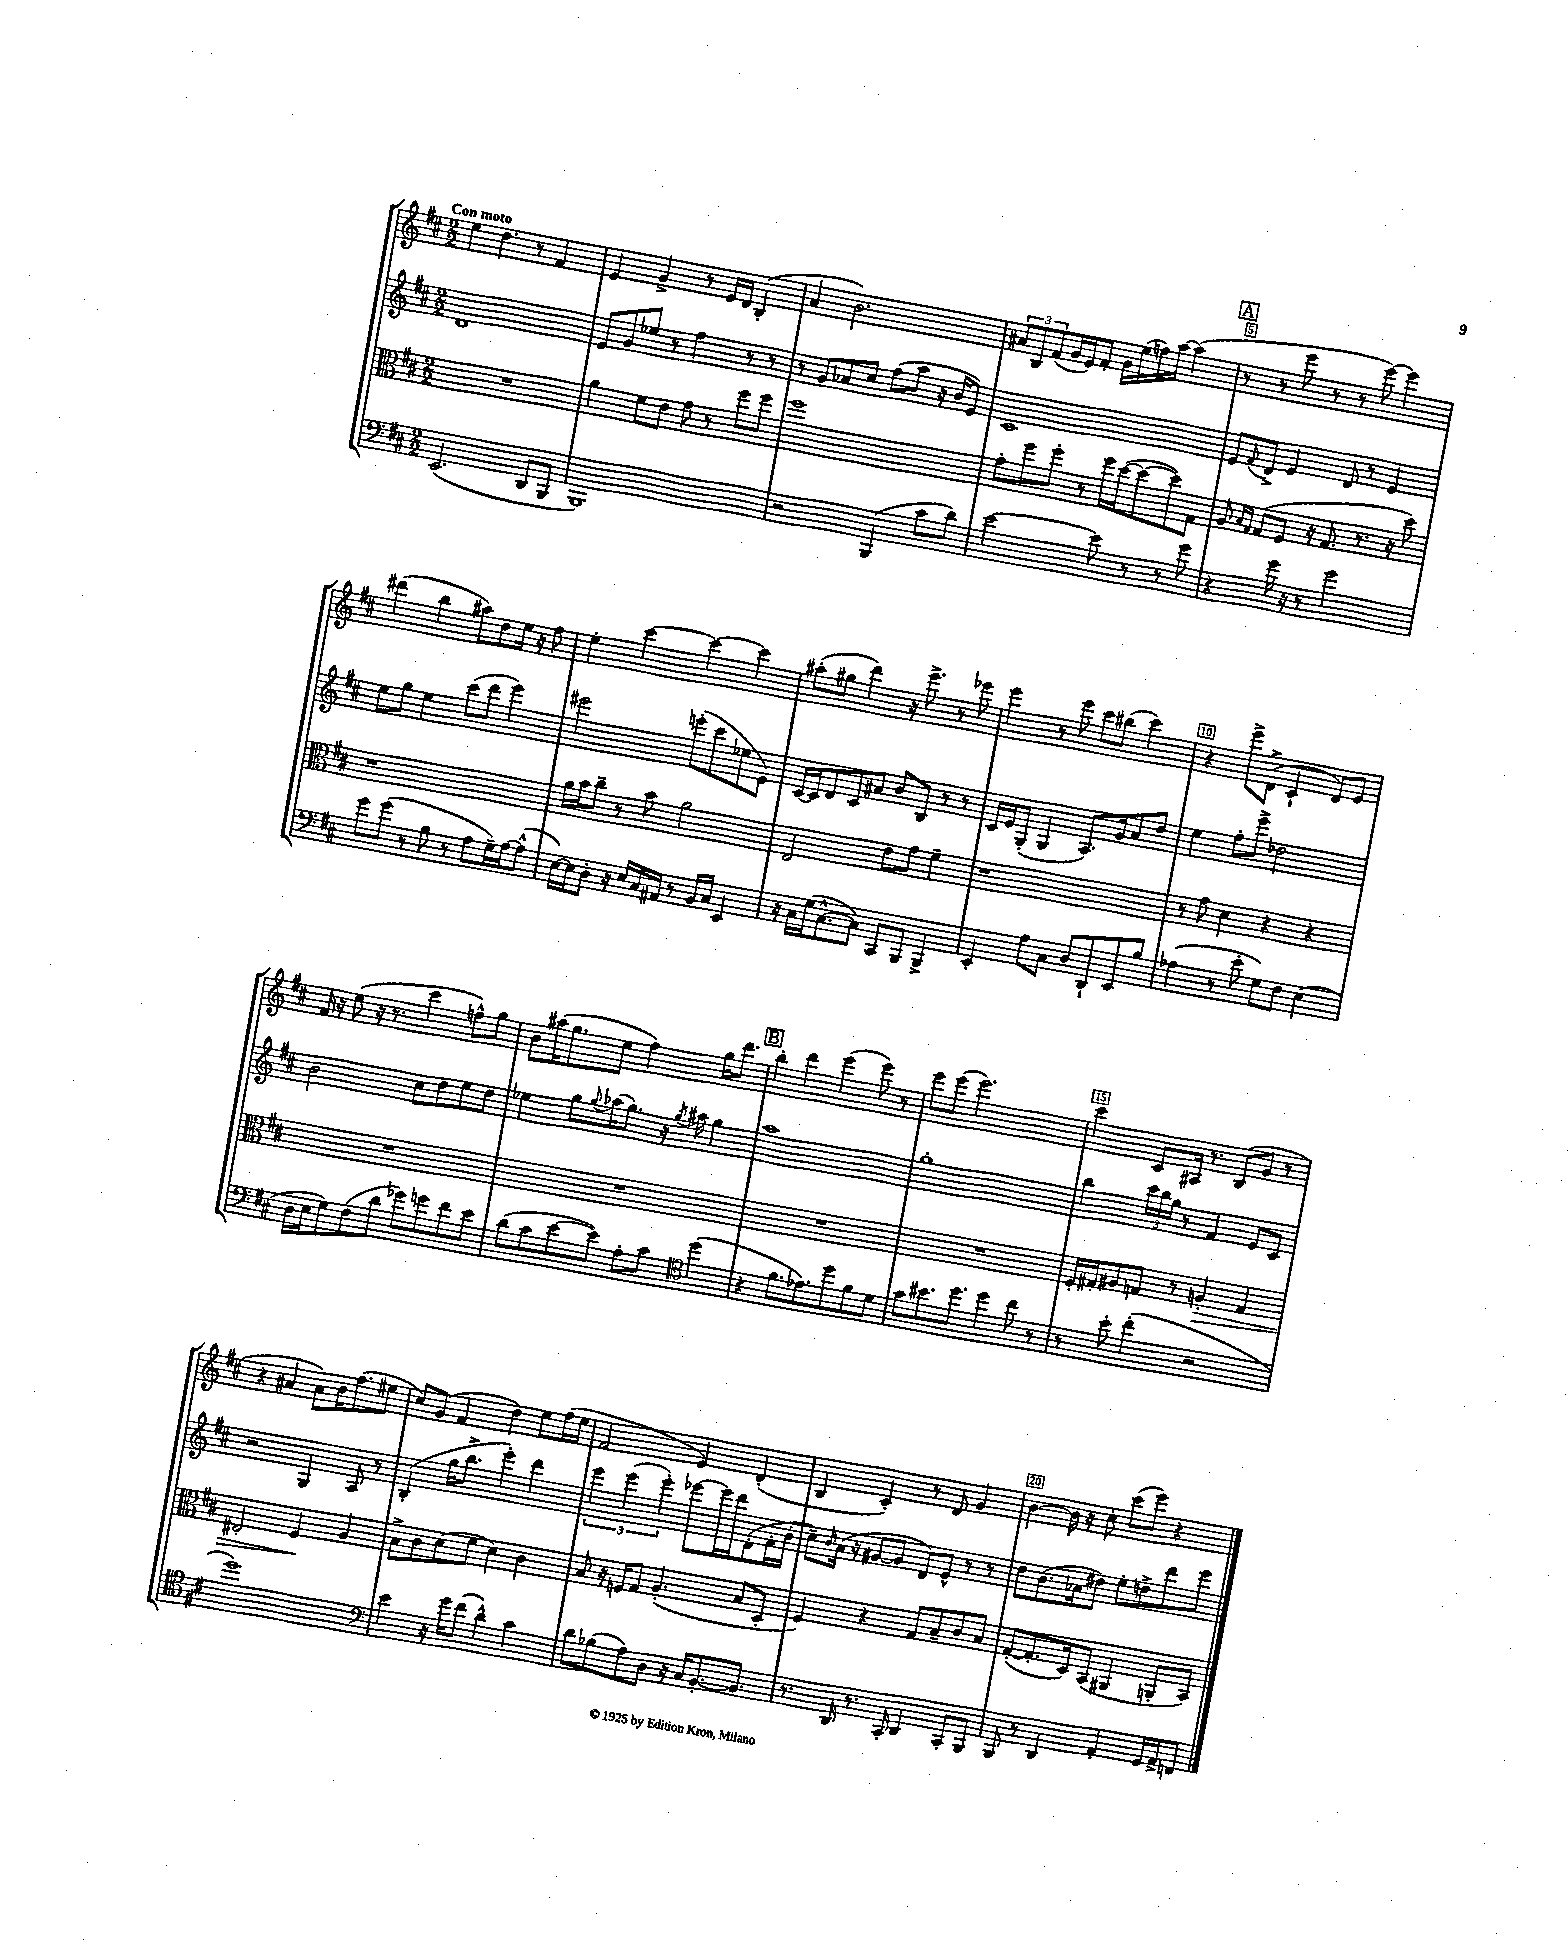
<<
\new StaffGroup <<
\new Staff = "s0" {
    \clef treble \key d \major \numericTimeSignature \time 2/2 \tempo "Con moto"
    e''4 d''4. r8 fis'4 |
    e'4 g'4-> r8 e'16 d'16 b4-.( |
    a'4 b'2.) |
    \tuplet 3/2 { ais'8 b8 fis'8( } g'16 e'16) fis'8-. g'16 e''16( f''16) a''16~ a''4( |
    \mark \markup { \box "A" } r8 r8 e'''8 r8 r8 e'''8~) e'''4 |
    dis'''4( b''4 ais''8) d''8 e''16 r16 fis''8 |
    e''4-. cis'''4~ cis'''4~ cis'''4 |
    ais''8-.( gis''8 d'''4) r16 e'''8.-> r8 ees'''8 |
    e'''4 r8 e'''8 cis'''8 bis''8( cis'''4) |
    r4 e'''8-> d'8->( cis'4-! d'8) e'8 |
    fis'16 r16 e''8( r16 r8. cis'''4 f''8-^) g''8 |
    b'8 ais''16( g''8. e''8 fis''4) g''16 d'''8. |
    \mark \markup { \box "B" } b''4-. d'''4 e'''4( e'''8) r8 |
    e'''8 e'''8( e'''2.) |
    cis'''4 cis'8 ais16 r8. b8( g'8 r8 |
    r4 ais'4 ais'8) b'16 fis''8.( eis''8 |
    cis''8) g'8( fis'4 d''4) e''8 fis''16( e''16 |
    fis'2 e'4) d'4-.( |
    b4 cis'4-.) r8 d'8 g'4 |
    b'4~ b'16 r16 cis''8-. cis'''8( e'''8) r4 \bar "|." |
}
\new Staff = "s1" {
    \clef treble \key d \major \numericTimeSignature \time 2/2
    d'1 |
    e'8 g'8 ees''8 r8 fis''4 r8 r8 |
    r8 g'8 aes'8 cis''8 fis''8( a''8 r16 b'16 e'8) |
    cis'1 |
    \mark \markup { \box "A" } e'8 \appoggiatura { fis'8 } d'8-> e'4 d'8 r8 e'4 |
    e''8 g''8 e''4 cis'''8( d'''8 e'''4) |
    eis'''2 e'''8-.( cis'''8 ees''8 e'8) |
    cis'16~ cis'16 d'8 cis'8 ais'8 b'8 b8 r8 r8 |
    cis'16 e'16 g8-.( g4 a8.) g'16 a'8 d''8 |
    e''4 fis''8-. e'''8-> des''2 |
    b'2 cis''8 d''8 e''8 d''8 |
    ees''4 g''8 \appoggiatura { g''8 } aes''16( g''8.) r16 \acciaccatura { g''8 } ais''16 g''4 |
    \mark \markup { \box "B" } a''1 |
    g''1-. |
    b''4 \tuplet 3/2 { cis'''16 b''16 g''16 } r8 fis'4 e'8 cis'8 |
    r2 g4 a8 r8 |
    b4-.( g''16 b''8.-> e'''4-.) d'''4 |
    \tuplet 3/2 { e'''4 e'''4( e'''4-.) } ees'''8~ ees'''16 d'''16 d'8-.( fis'16-. b'16-. |
    cis''8--) \grace { b'16 } a'16( r16 gis'8~ gis'8 d'8) e'8-^ r8 r8 |
    d''8 b'8.( aes'16 dis''8) e''8-. d''8-> d'''8 e'''8 \bar "|." |
}
\new Staff = "s2" {
    \clef alto \key d \major \numericTimeSignature \time 2/2
    R1 |
    a'4 fis'8 e'8 g'8 r8 fis''8 fis''8 |
    fis''1 |
    g'8-. fis''8 fis''8-. r8 fis''16 d''16~( d''8~ d''8) g8 |
    \mark \markup { \box "A" } a8 \grace { b16 g16 } g8( fis8 r16 g8. r8. r16 d''8) |
    r1 |
    a'16 b'16 cis''8-- r8 b'8 a'2 |
    e2 e'8 g'8 fis'4-- |
    r1 |
    r8 g'8 d'4 r4 r4 |
    R1 |
    R1 |
    \mark \markup { \box "B" } R1 |
    R1 |
    fis16-. gis16-. ais8 g8 r8 a4-.\> g4 |
    eis2-. fis4\! a4 |
    b8-> cis'8 d'8( fis'8 d'4) cis'4 |
    b8 r16 f16 g8 a4.-.( b8 d8-. |
    fis4) r4 g8 b8-- cis'8 b8 |
    g8~-.( g8.-. d16) b,8( ais,4 a,8-. b,8) \bar "|." |
}
\new Staff = "s3" {
    \clef bass \key d \major \numericTimeSignature \time 2/2
    e,2.( d,8 b,,8 |
    b,,1) |
    r2 b,,4( cis'8 d'8) |
    e'2~ e'8 r8 r8 g'8 |
    \mark \markup { \box "A" } r4 g'16 r16 r8 g'2 |
    g'8 g'8( r8 b8 r8 a8 g16--) a16~ a8-^( |
    e16~) e16 d8-. r16 e16 cis16 ais,16 r8 b,16 cis16 e,4 |
    r16 cis16 g16( cis8.~-^ cis8) cis,8 b,,8 b,,4-> |
    e,4-. a8 cis8 d8 d,8-! e,8 b8 |
    aes4( r8 e'8-. g8) fis8 e4( |
    d16 e16 g8) fis8( d'8 ges'8) g'8 fis'8 e'8 |
    d'8( cis'8 e'8~ e'8) a8-. cis'8 \clef tenor d''4( |
    \mark \markup { \box "B" } r4 fis'8. ees'8.) d''8 fis'8 d'8 |
    g'8 bis'8. d''8. d''4 cis''8 r8 |
    r8 b'8-. cis''4-.( r2 |
    d''1) |
    \clef bass e'4 r16 g'16 fis'8( d'4-^) cis'4 |
    d'8 bes8( a8) d8 r16 cis16 b,8.~-. b,8. |
    r8. d,16 r8. cis,16-. d,4 cis,8-. b,,8 |
    b,,8 r8 d,4 a,4-. g,16 a,16-> f,8 \bar "|." |
}
>>
>>
\layout { \context { \Score \override BarNumber.break-visibility = ##(#f #t #t) barNumberVisibility = #(every-nth-bar-number-visible 5) \override BarNumber.stencil = #(make-stencil-boxer 0.1 0.3 ly:text-interface::print) } }
